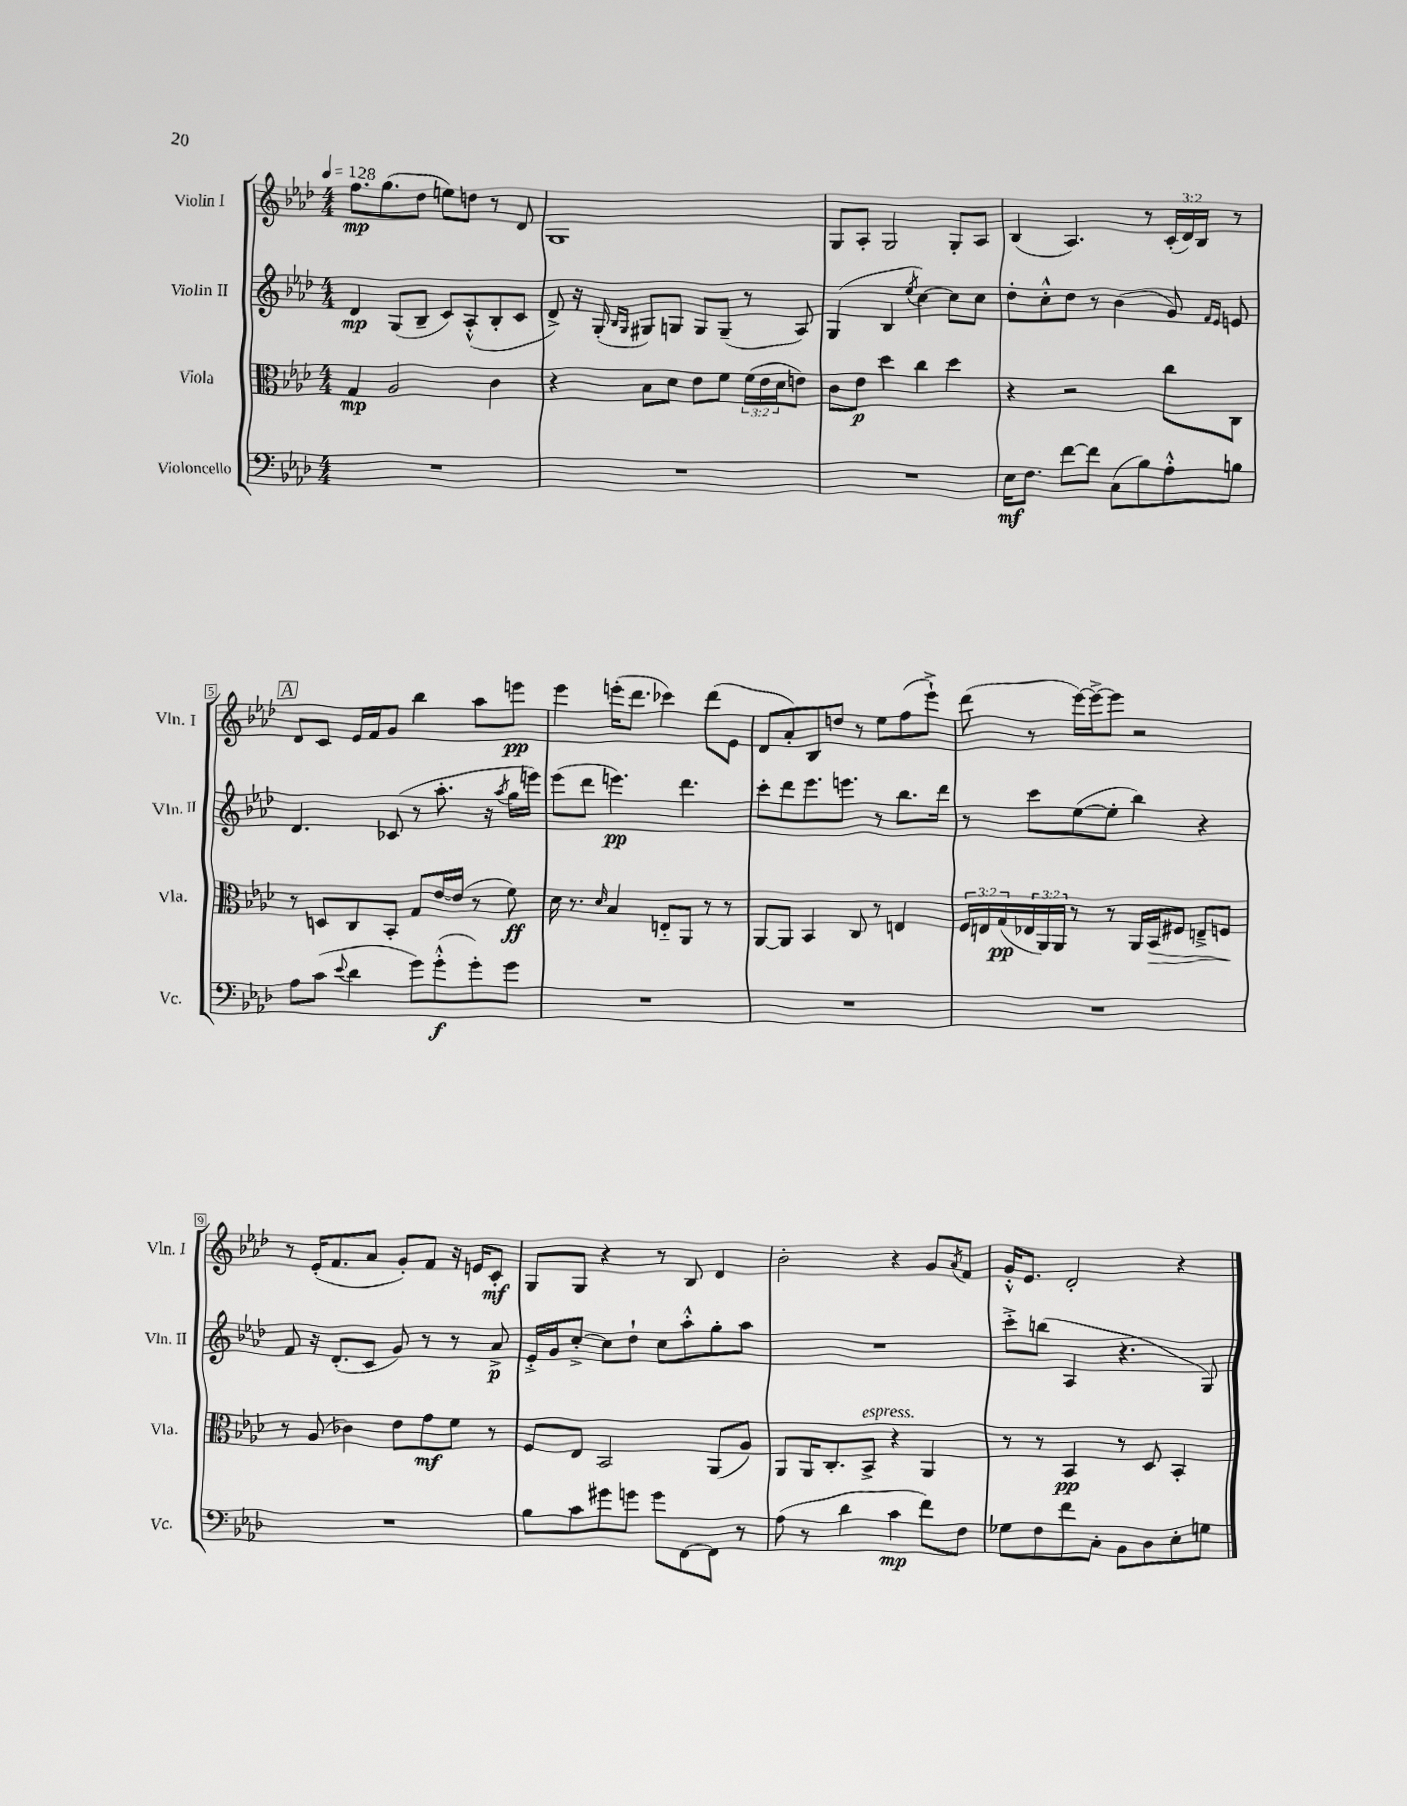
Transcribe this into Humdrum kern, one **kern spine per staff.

**kern	**dynam	**kern	**dynam	**kern	**dynam	**kern	**dynam
*part4	*part4	*part3	*part3	*part2	*part2	*part1	*part1
*staff4	*staff4	*staff3	*staff3	*staff2	*staff2	*staff1	*staff1
*I"Violoncello	*	*I"Viola	*	*I"Violin II	*	*I"Violin I	*
*I'Vc.	*	*I'Vla.	*	*I'Vln. II	*	*I'Vln. I	*
*clefF4	*	*clefC3	*	*clefG2	*	*clefG2	*
*k[b-e-a-d-]	*	*k[b-e-a-d-]	*	*k[b-e-a-d-]	*	*k[b-e-a-d-]	*
*M4/4	*	*M4/4	*	*M4/4	*	*M4/4	*
*MM128	*	*MM128	*	*MM128	*	*MM128	*
=1	=1	=1	=1	=1	=1	=1	=1
1r	.	4G/	mp	4d-/	mp	8.ff\L	mp
.	.	.	.	.	.	(8.gg\	.
.	.	2A-/	.	(8G/L	.	.	.
.	.	.	.	8B-~/J	.	8dd-\J	.
.	.	.	.	8c/L)	.	8een\L)	.
.	.	.	.	(8A-'^^/	.	8ddn\J	.
.	.	4c\	.	8B-'/	.	8r	.
.	.	.	.	8c/J	.	8d-/	.
=2	=2	=2	=2	=2	=2	=2	=2
1r	.	4r	.	8d-^/)	.	1G	.
.	.	.	.	16r	.	.	.
.	.	.	.	(16G'/	.	.	.
.	.	.	.	16qqB-/LL	.	.	.
.	.	.	.	16qqG/JJ	.	.	.
.	.	8B-\L	.	8G#X/L)	.	.	.
.	.	8d-\J	.	8Gn/J	.	.	.
.	.	8e-\L	.	8G/L	.	.	.
.	.	8f\J	.	(8G~/J	.	.	.
.	.	(24f\LL	.	8r	.	.	.
.	.	24e-\	.	.	.	.	.
.	.	24d-\J	.	.	.	.	.
.	.	8en\J)	.	8A-/)	.	.	.
=3	=3	=3	=3	=3	=3	=3	=3
1r	.	8c\L	.	(4G/	.	8G/L	.
.	.	8e-\J	p	.	.	8A-'/J	.
.	.	4dd-\	.	4B-/	.	2G/	.
.	.	.	.	8qee-/	.	.	.
.	.	4cc\	.	[4cc\)	.	.	.
.	.	4dd-\	.	8cc\L]	.	8G'/L	.
.	.	.	.	8cc\J	.	8A-/J	.
=4	=4	=4	=4	=4	=4	=4	=4
16E-\KL	mf	4r	.	8dd-'\L	.	(4B-/	.
8.F\J	.	.	.	.	.	.	.
.	.	.	.	8cc'^^\	.	.	.
[8f\L	.	2r	.	8dd-\J	.	4.A-/)	.
8f\J]	.	.	.	8r	.	.	.
(8C\L	.	.	.	(4b-\	.	.	.
8B-\)	.	.	.	.	.	8r	.
8A-'^^\	.	8cc\L	.	8g/)	.	(24c'/LL	.
.	.	.	.	.	.	24d-/)	.
.	.	.	.	.	.	24B-/JJ	.
.	.	.	.	16qqf/LL	.	.	.
.	.	.	.	16qqe-/JJ	.	.	.
8Bn\J	.	8C\J	.	8en/	.	8r	.
!!LO:LB:g=z
!!LO:REH:place=s1:t=A
=5	=5	=5	=5	=5	=5	=5	=5
8A-\L	.	8r	.	4.d-/	.	8d-/L	.
(8c\J	.	8Dn/L	.	.	.	8c/J	.
8qqe-/	.	.	.	.	.	.	.
4d-\	.	8C/	.	.	.	16e-/LL	.
.	.	.	.	.	.	16f/J	.
.	.	8BB-'/J	.	(8c-X/	.	8g/J	.
8g\L)	.	8G/L	.	8r	.	4bb-\	.
(8g'^^\	f	[16e-/L	.	8.aa-'\	.	.	.
.	.	(16e-/JJ]	.	.	.	.	.
8g'\)	.	8r	.	.	.	8aa-\L	.
.	.	.	.	16r	.	.	.
.	.	.	.	8qaa-/	.	.	.
8g\J	.	8f\)	ff	16gg\LL	.	8eeen\J	pp
.	.	.	.	16eeen\JJ)	.	.	.
=6	=6	=6	=6	=6	=6	=6	=6
1r	.	16d-\	.	(8eee-\L	.	4eee-\	.
.	.	8.r	.	.	.	.	.
.	.	.	.	8ddd-\J	.	.	.
.	.	16qqd-/	.	.	.	.	.
.	.	4B-/	.	4.eeen\)	pp	(16eeen'\KL	.
.	.	.	.	.	.	8.ddd-\J	.
.	.	8En/L	.	.	.	4ccc-X\)	.
.	.	8AA-/J	.	4.ddd-\	.	.	.
.	.	8r	.	.	.	(8ddd-\L	.
.	.	8r	.	.	.	8e-\J	.
=7	=7	=7	=7	=7	=7	=7	=7
1r	.	[8AA-/L	.	8ccc'\L	.	8d-/L	.
.	.	8AA-/J]	.	8ddd-\	.	8a-'/)	.
.	.	4BB-/	.	8.eee-\	.	8B-/	.
.	.	.	.	.	.	8ddn/J	.
.	.	.	.	8.eeen\J	.	.	.
.	.	8C/	.	.	.	8r	.
.	.	8r	.	8r	.	8ee-\L	.
.	.	4En/	.	8.bb-\L	.	(8ff\	.
.	.	.	.	.	.	8eee-`^\J)	.
.	.	.	.	16ddd-\Jk	.	.	.
=8	=8	=8	=8	=8	=8	=8	=8
1r	.	24F/LL	.	8r	.	(8ddd-\	.
.	.	24En/	.	.	.	.	.
.	.	(24G/	pp	.	.	.	.
.	.	24E-X/	.	8ccc\L	.	8r	.
.	.	24AA-/)	.	.	.	.	.
.	.	24AA-/JJ	.	.	.	.	.
.	.	8r	.	([8ee-\	.	[16eee-\LL)	.
.	.	.	.	.	.	16eee-^\J_	.
.	.	8r	.	8ee-'\J]	.	8eee-\J]	.
.	.	16AA-/LL	.	4bb-\)	.	2r	.
!	!	!	!LO:HP:b	!	!	!	!
.	.	16BB-/J	>	.	.	.	.
.	.	8F#X/J	.	.	.	.	.
.	.	8En~^/L	.	4r	.	.	.
.	.	8Fn/J	.	.	.	.	.
.	.	.	]	.	.	.	.
!!LO:LB:g=z
=9	=9	=9	=9	=9	=9	=9	=9
1r	.	8r	.	8f/	.	8r	.
.	.	(8A-/	.	16r	.	(16e-'/KL	.
.	.	.	.	(8.d-'/L	.	8.f/	.
.	.	4c-X\)	.	.	.	.	.
.	.	.	.	8c/J	.	8a-/J	.
.	.	8e-\L	.	8g/)	.	8g'/L)	.
.	.	8g\	mf	8r	.	8f/J	.
.	.	8f\J	.	8r	.	16r	.
.	.	.	.	.	.	16en/KL	.
.	.	8r	.	8a-^/	p	8c'/J	mf
=10	=10	=10	=10	=10	=10	=10	=10
8B-\L	.	8F/L	.	16e-'^/LL	.	8G/L	.
.	.	.	.	16g/J	.	.	.
8c\	.	8E-/J	.	[8cc'^/J	.	8G/J	.
8g#X\	.	2BB-/	.	8cc\L]	.	4r	.
8gn\J	.	.	.	8dd-`\J	.	.	.
8g\L	.	.	.	8cc\L	.	8r	.
[8FF\	.	.	.	8aa-'^^\	.	8B-/	.
8FF\J]	.	(8AA-/L	.	8gg'\	.	4d-/	.
8r	.	8A-/J)	.	8aa-\J	.	.	.
=11	=11	=11	=11	=11	=11	=11	=11
(8A-\	.	8AA-/L	.	1r	.	2b-'\	.
8r	.	16AA-/K	.	.	.	.	.
.	.	8.C'/	.	.	.	.	.
4d-\	.	.	.	.	.	.	.
!	!	!LO:TX:a:i:t=espress.	!	!	!	!	!
.	.	8BB-^/J	.	.	.	.	.
4c\	mp	4r	.	.	.	4r	.
8f\L)	.	4AA-/	.	.	.	8g/L	.
.	.	.	.	.	.	8qa-/	.
8F\J	.	.	.	.	.	8f/J	.
=12	=12	=12	=12	=12	=12	=12	=12
8G-X\L	.	8r	.	8ccc'^\L	.	16g'^^/KL	.
.	.	.	.	.	.	8.e-/J	.
8F\	.	8r	.	(8bbn\J	.	.	.
8f\	.	4BB-/	pp	4A-/	.	2d-'/	.
8C'\J	.	.	.	.	.	.	.
8BB-\L	.	8r	.	4.r	.	.	.
8D-\	.	8D-/	.	.	.	.	.
8E-'\	.	4BB-'/	.	.	.	4r	.
8Gn\J	.	.	.	8G/)	.	.	.
==	==	==	==	==	==	==	==
*-	*-	*-	*-	*-	*-	*-	*-
